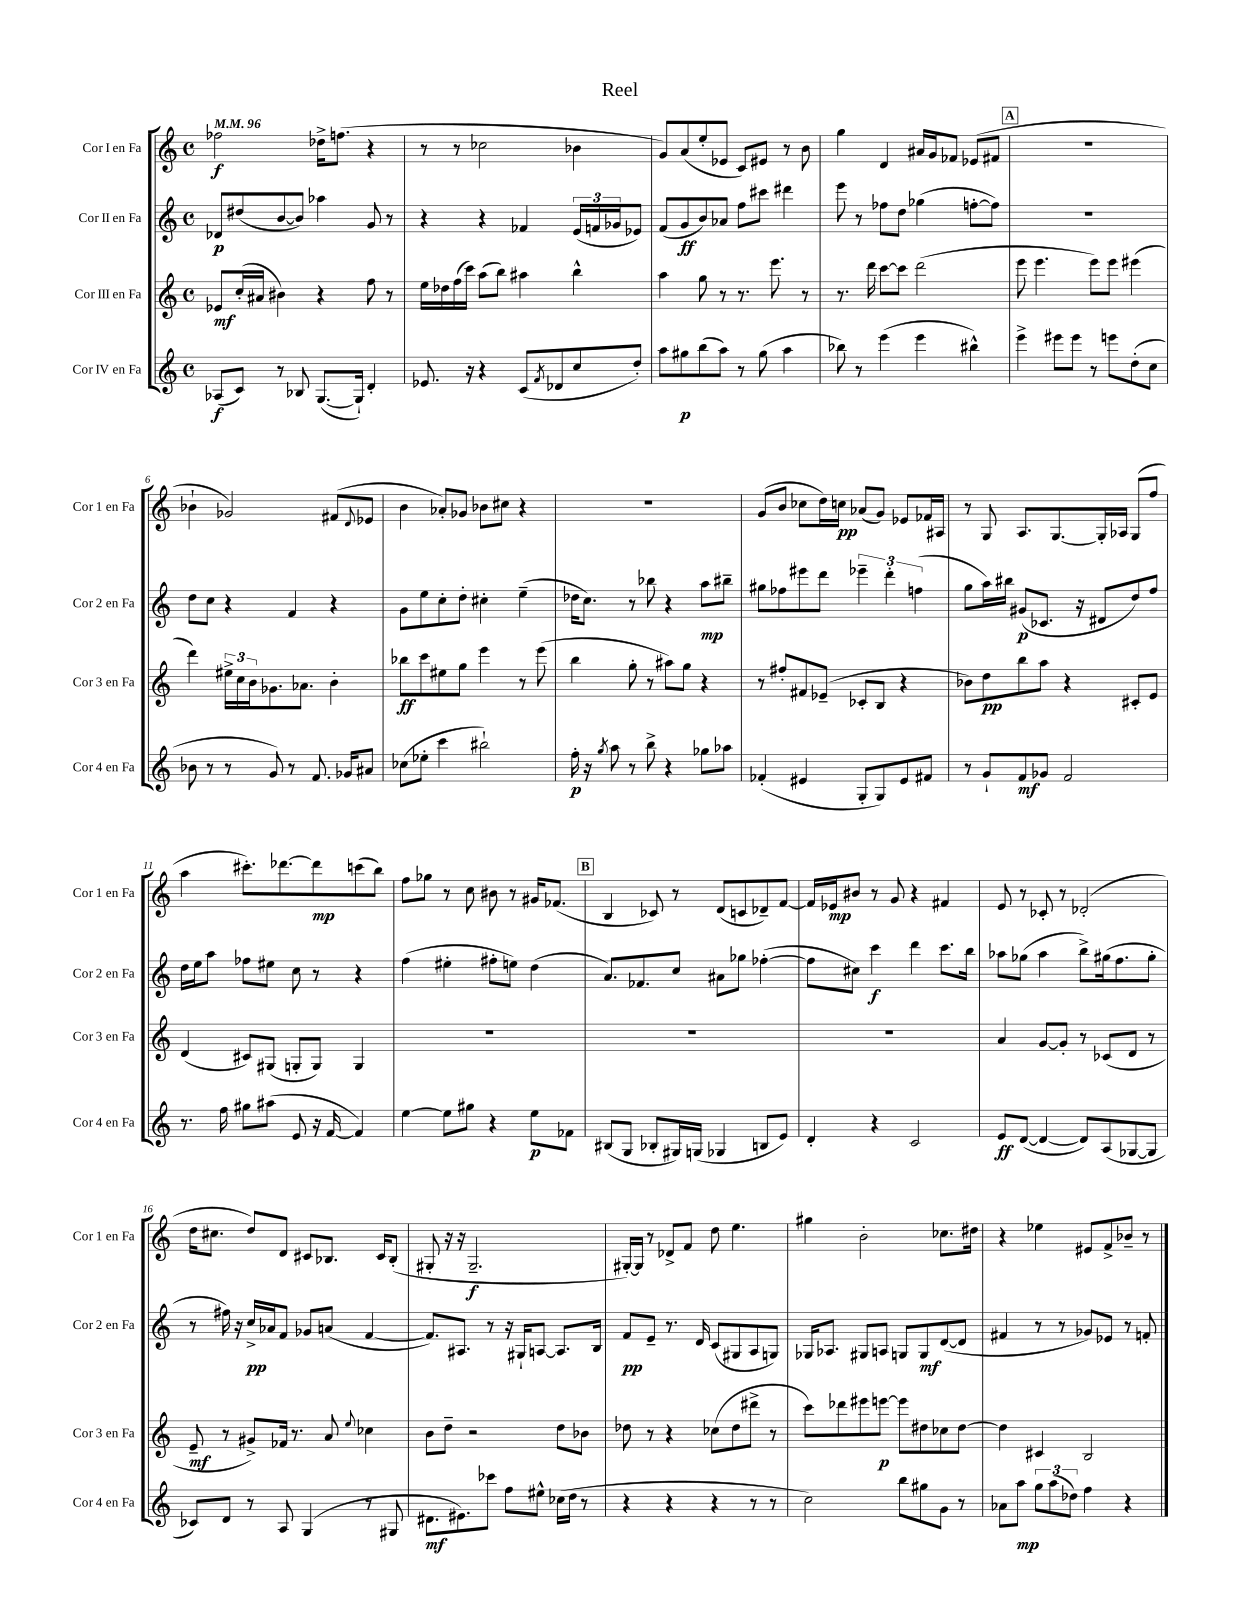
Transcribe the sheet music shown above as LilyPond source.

\header { title = "Reel" }
<<
\new StaffGroup <<
\new Staff = "s0" \with { instrumentName = "Cor I en Fa" shortInstrumentName = "Cor 1 en Fa" } {
    \clef treble \key c \major \defaultTimeSignature \time 4/4 \tempo 4 = 96
    fes''2\f des''16-> f''8.( r4 |
    r8 r8 ces''2 bes'4 |
    g'8) a'8( e''8-. ees'8 c'8) eis'8 r8 b'8 |
    g''4 d'4 ais'16 g'16 fes'8 ees'8( fis'8 |
    \mark \markup { \box "A" } R1 |
    bes'4-! ges'2) fis'8( \appoggiatura { d'8 } ees'8 |
    b'4 aes'8-.) ges'8 bes'8 cis''8 r4 |
    R1 |
    g'8( b'8 ces''8 d''16) c''16\pp aes'8( g'8) ees'8 fes'16 ais16 |
    r8 g8 a8. g8.~ g16-. aes16 g8( f''8 |
    a''4 cis'''8.-.) des'''8.~ des'''8\mp c'''8( b''8) |
    f''8 ges''8 r8 c''8 bis'8 r8 gis'16 fes'8.( |
    \mark \markup { \box "B" } b4 ces'8) r8 d'8( c'8 des'8--) f'8~ |
    f'16 ees'16\mp bis'8 r8 g'8 r4 fis'4 |
    e'8 r8 ces'8-. r8 des'2-.( |
    d''16 cis''8. d''8) d'8 cis'8 bes8. cis'16 bes8-.( |
    gis8-. r16 r16 gis2.--\f |
    gis16~-.) gis16 r8 des'8-> f'8 d''8 e''4. |
    gis''4 b'2-. ces''8. dis''16 |
    r4 ees''4 eis'8 f'8-> bes'8-- r8 \bar "|." |
}
\new Staff = "s1" \with { instrumentName = "Cor II en Fa" shortInstrumentName = "Cor 2 en Fa" } {
    \clef treble \key c \major \defaultTimeSignature \time 4/4
    des'8\p dis''8( b'8~ b'8) aes''4 g'8 r8 |
    r4 r4 fes'4 \tuplet 3/2 { e'16( f'16 ges'16 } ees'8) |
    f'8( g'8\ff b'8) aes'8 f''8 cis'''8 dis'''4 |
    e'''8 r8 fes''8 d''8 ges''4( f''8~-. f''8) |
    \mark \markup { \box "A" } R1 |
    d''8 c''8 r4 f'4 r4 |
    g'8 e''8 c''8-. d''8-. cis''4-. e''4--( |
    des''16 c''8.) r8 bes''8 r4 a''8\mp bis''8-- |
    gis''8 fes''8 eis'''8 d'''8 \tuplet 3/2 { ees'''4-- d'''4-. f''4( } |
    g''8 a''16) bis''16 gis'8\p( ces'8. r16 dis'8 d''8) f''8 |
    d''16 e''16 a''8 fes''8 eis''8 c''8 r8 r4 |
    f''4( eis''4-. fis''8-. e''8) d''4( |
    \mark \markup { \box "B" } a'8.) fes'8. c''8 ais'8 ges''8 fes''4~-.( |
    fes''8 cis''8) c'''4\f d'''4 c'''8. b''16 |
    aes''8 ges''8( aes''4 b''8->) gis''16( f''8. gis''8-. |
    r8 fis''16) r16 c''16->\pp aes'16 f'8 ges'8 a'8( f'4~ |
    f'8.) ais8. r8 r16 gis16-! a8~ a8. b16 |
    f'8\pp e'8-- r8. d'16 c'8( gis8 a8 g8) |
    ges16 aes8. gis8 a8 g8 g8\mf d'8~( d'8 |
    fis'4 r8 r8 ges'8) ees'8 r8 f'8-. \bar "|." |
}
\new Staff = "s2" \with { instrumentName = "Cor III en Fa" shortInstrumentName = "Cor 3 en Fa" } {
    \clef treble \key c \major \defaultTimeSignature \time 4/4
    ees'8\mf c''16-.( ais'16 bis'4) r4 f''8 r8 |
    e''16 des''16 f''16( c'''16) a''8( b''8) ais''4 b''4-^ |
    a''4 g''8 r8 r8. e'''8. r8 |
    r8. d'''16 c'''8~ c'''8 d'''2( |
    \mark \markup { \box "A" } e'''8 e'''4. e'''8) e'''8 eis'''4( |
    d'''4) \tuplet 3/2 { eis''16-> c''16 b'16 } ges'8. aes'8. b'4-. |
    bes''8\ff c'''8 eis''8 g''8 e'''4 r8 e'''8( |
    b''4 g''8-. r8 ais''8) g''8 r4 |
    r8 fis''8-. fis'8 ees'8--( ces'8-. b8 r4 |
    bes'8) d''8\pp b''8 a''8 r4 cis'8-. e'8 |
    d'4( cis'8) gis8( g8-. g8) g4 |
    R1 |
    \mark \markup { \box "B" } R1 |
    R1 |
    a'4 g'8~ g'8-. r8 ces'8( d'8 r8 |
    e'8--\mf r8 gis'8->) fes'16 r8. a'8 \appoggiatura { e''8 } ces''4 |
    b'8 d''8-- r2 d''8 bes'8 |
    des''8 r8 r4 ces''8( des''8 dis'''8-> r8 |
    c'''8) des'''8 eis'''8 e'''8~\p e'''8 dis''8 ces''8 dis''8~ |
    dis''4 cis'4 b2 \bar "|." |
}
\new Staff = "s3" \with { instrumentName = "Cor IV en Fa" shortInstrumentName = "Cor 4 en Fa" } {
    \clef treble \key c \major \defaultTimeSignature \time 4/4
    aes8\f( c'8) r8 bes8 g8.~( g16-!) d'4-. |
    ees'8. r16 r4 c'8( \acciaccatura { f'8 } des'8 c''8 d''8-.) |
    a''8 gis''8\p b''8( a''8) r8 gis''8( a''4 |
    bes''8) r8 e'''4( e'''4 bis''4-^) |
    \mark \markup { \box "A" } e'''4-> eis'''8 eis'''8 r8 e'''8 d''8-.( c''8 |
    bes'8 r8 r8 g'8) r8 f'8. ges'16 ais'8 |
    ces''8( ees''8-. c'''4 bis''2-!) |
    f''16-.\p r16 \acciaccatura { g''8 } a''8 r8 b''8-> r4 ges''8 aes''8 |
    fes'4-.( eis'4 g8-. g8) eis'8 fis'8 |
    r8 g'8-! f'8\mf ges'8 f'2 |
    r8. f''16 gis''8 ais''8( e'8 r16 f'16~ f'4) |
    e''4~ e''8 gis''8 r4 e''8\p fes'8 |
    \mark \markup { \box "B" } bis8( g8 bes8-. gis16) g16( ges4 b8 e'8) |
    d'4-. r4 c'2 |
    e'8\ff d'8~( d'4~ d'8) a8( ges8~ ges8 |
    ces'8) d'8 r8 a8 g4( r8 gis8 |
    dis'8.\mf eis'8.) ces'''8 f''8 eis''8-^ ces''16( d''16 r8 |
    r4 r4 r4 r8 r8 |
    c''2) b''8 gis''8 g'8 r8 |
    aes'8 a''8\mp \tuplet 3/2 { g''8 a''8( des''8) } f''4 r4 \bar "|." |
}
>>
>>
